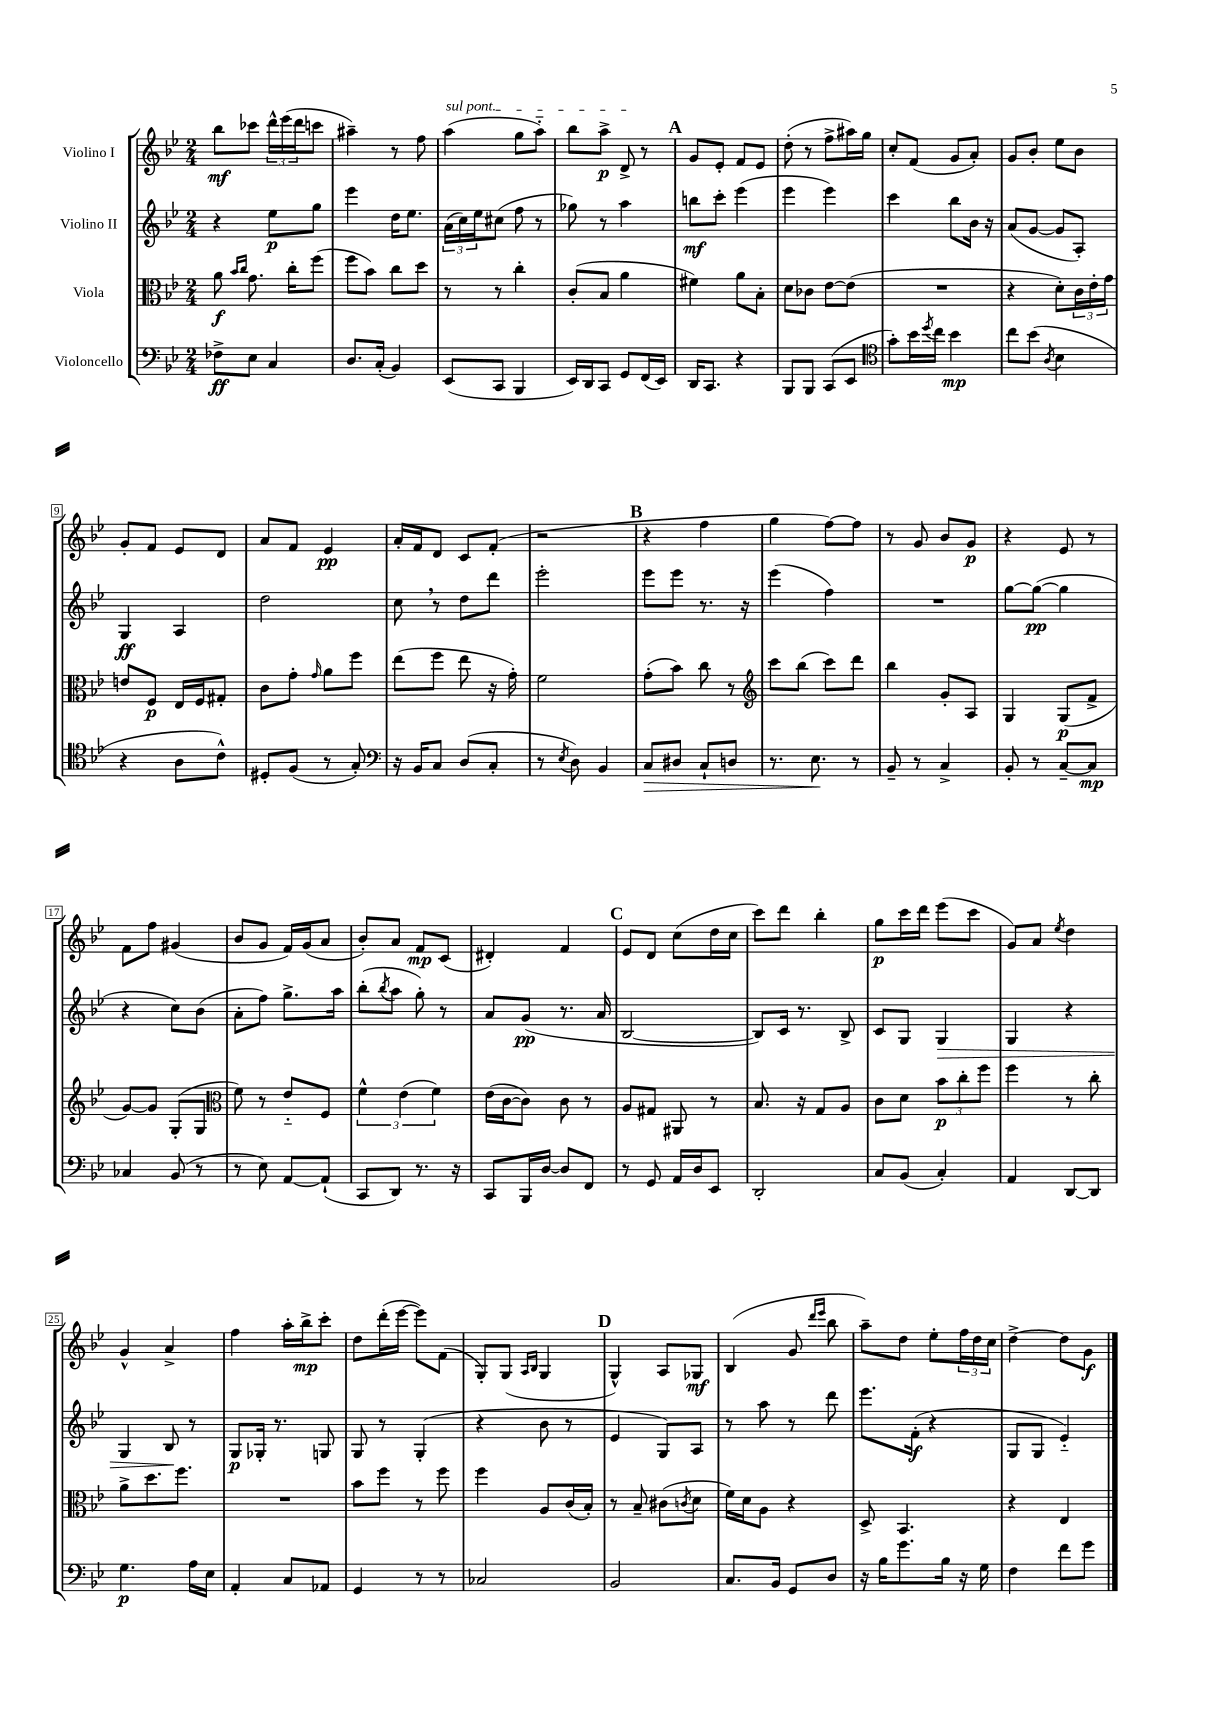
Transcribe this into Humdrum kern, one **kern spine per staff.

**kern	**dynam	**kern	**dynam	**kern	**dynam	**kern	**dynam
*part4	*part4	*part3	*part3	*part2	*part2	*part1	*part1
*staff4	*staff4	*staff3	*staff3	*staff2	*staff2	*staff1	*staff1
*I"Violoncello	*	*I"Viola	*	*I"Violino II	*	*I"Violino I	*
*clefF4	*	*clefC3	*	*clefG2	*	*clefG2	*
*k[b-e-]	*	*k[b-e-]	*	*k[b-e-]	*	*k[b-e-]	*
*M2/4	*	*M2/4	*	*M2/4	*	*M2/4	*
=1	=1	=1	=1	=1	=1	=1	=1
8F-X^\L	ff	8a\	f	4r	.	8bb-\L	mf
.	.	16qqb-/LL	.	.	.	.	.
.	.	16qqcc/JJ	.	.	.	.	.
8E-\J	.	8.g\	.	.	.	8ccc-X\J	.
4C/	.	.	.	8ee-\L	p	24ddd^^\LL	.
.	.	.	.	.	.	(24eee-\	.
.	.	16cc'\KL	.	.	.	.	.
.	.	.	.	.	.	24ddd\J	.
.	.	(8ff\J	.	8gg\J	.	8cccn\J	.
=2	=2	=2	=2	=2	=2	=2	=2
8.D/L	.	8ff\L	.	4eee-\	.	4aa#X~\)	.
.	.	8b-\J)	.	.	.	.	.
(16C'/Jk	.	.	.	.	.	.	.
4BB-/)	.	8cc\L	.	16dd\KL	.	8r	.
.	.	.	.	8.ee-\J	.	.	.
.	.	8dd\J	.	.	.	8ff\	.
=3	=3	=3	=3	=3	=3	=3	=3
!	!	!	!	!	!	!LO:TX:a:i:t=sul pont.	!
(8EE-/L	.	8r	.	(24a\LL	.	(4aa\	.
.	.	.	.	24cc\)	.	.	.
.	.	.	.	24ee-\J	.	.	.
8CC/J	.	8r	.	(8cc#X\J	.	.	.
4BBB-/	.	4cc'\	.	8ff\	.	8gg\L	.
.	.	.	.	8r	.	8aa\J)	.
=4	=4	=4	=4	=4	=4	=4	=4
16EE-/LL)	.	(8c'/L	.	8gg-X\)	.	8bb-\L	.
16DD/J	.	.	.	.	.	.	.
8CC/J	.	8B-/J	.	8r	.	8aa^\J	p
8GG/L	.	4a\	.	4aa\	.	8d^/	.
(16FF/L	.	.	.	.	.	8r	.
16EE-/JJ)	.	.	.	.	.	.	.
!!LO:REH:place=s1:t=A
=5	=5	=5	=5	=5	=5	=5	=5
16DD/KL	.	4f#X\)	.	8bbn\L	mf	8g/L	.
8.CC/J	.	.	.	.	.	.	.
.	.	.	.	8ccc'\J	.	8e-'/J	.
4r	.	8a\L	.	(4eee-\	.	8f/L	.
.	.	8B-'\J	.	.	.	8e-/J	.
=6	=6	=6	=6	=6	=6	=6	=6
8BBB-/L	.	8d\L	.	4eee-\	.	(8dd'\	.
8BBB-/J	.	8c-X\J	.	.	.	8r	.
(8CC/L	.	[8e-\L	.	4eee-\)	.	8ff^\L	.
8EE-/J	.	(8e-\J]	.	.	.	16aa#X\L)	.
.	.	.	.	.	.	16gg\JJ	.
=7	=7	=7	=7	=7	=7	=7	=7
*clefC4	*	*	*	*	*	*	*
8g'\L)	.	2r	.	4ccc\	.	8cc'/L	.
16b-\L	.	.	.	.	.	(8f/J	.
8qdd/	.	.	.	.	.	.	.
16cc\JJ	.	.	.	.	.	.	.
4b-\	mp	.	.	8bb-\L	.	8g/L	.
.	.	.	.	16b-\Jk	.	8a'/J)	.
.	.	.	.	16r	.	.	.
=8	=8	=8	=8	=8	=8	=8	=8
8cc\L	.	4r	.	(8a/L	.	8g/L	.
(8b-\J	.	.	.	[8g/J	.	8b-'/J	.
8qA/	.	.	.	.	.	.	.
4B-\	.	8d'\L)	.	8g/L]	.	8ee-\L	.
.	.	24c\L	.	8A'/J)	.	8b-\J	.
.	.	24e-'\	.	.	.	.	.
.	.	24g\JJ	.	.	.	.	.
!!LO:LB:g=z
=9	=9	=9	=9	=9	=9	=9	=9
4r	.	8en/L	.	4G/	ff	8g'/L	.
.	.	8F/J	p	.	.	8f/J	.
8A\L	.	16E-/LL	.	4A/	.	8e-/L	.
.	.	16F/J	.	.	.	.	.
8c^^\J)	.	8G#X'/J	.	.	.	8d/J	.
=10	=10	=10	=10	=10	=10	=10	=10
8D#X'/L	.	8c\L	.	2dd\	.	8a/L	.
(8F/J	.	8g'\J	.	.	.	8f/J	.
.	.	16qqg/	.	.	.	.	.
8r	.	8a\L	.	.	.	4e-/	pp
8G'/)	.	8ff\J	.	.	.	.	.
=11	=11	=11	=11	=11	=11	=11	=11
*clefF4	*	*	*	*	*	*	*
16r	.	(8ee-\L	.	8cc,\	.	16a'/LL	.
16BB-/KL	.	.	.	.	.	16f/J	.
8C/J	.	8ff\J	.	8r	.	8d/J	.
(8D/L	.	8ee-\	.	8dd\L	.	8c/L	.
8C'/J	.	16r	.	8ddd\J	.	(8f'/J	.
.	.	16g'\)	.	.	.	.	.
=12	=12	=12	=12	=12	=12	=12	=12
8r	.	2f\	.	2eee-'\	.	2r	.
8qE-/	.	.	.	.	.	.	.
8D\)	.	.	.	.	.	.	.
4BB-/	.	.	.	.	.	.	.
!!LO:REH:place=s1:t=B
=13	=13	=13	=13	=13	=13	=13	=13
!	!LO:HP:b	!	!	!	!	!	!
8C/L	>	(8g'\L	.	8eee-\L	.	4r	.
8D#X/J	.	8b-\J)	.	8eee-\J	.	.	.
8C`/L	.	8cc\	.	8.r	.	4ff\	.
8Dn/J	.	8r	.	.	.	.	.
.	.	.	.	16r	.	.	.
=14	=14	=14	=14	=14	=14	=14	=14
*	*	*clefG2	*	*	*	*	*
8.r	.	8ccc\L	.	(4eee-\	.	4gg\	.
.	.	(8bb-\J	.	.	.	.	.
8.E-\	.	.	.	.	.	.	.
.	.	8ccc\L)	.	4ff\)	.	[8ff\L)	.
8r	]	8ddd\J	.	.	.	8ff\J]	.
=15	=15	=15	=15	=15	=15	=15	=15
8BB-~/	.	4bb-\	.	2r	.	8r	.
8r	.	.	.	.	.	8g/	.
4C^/	.	8g'/L	.	.	.	8b-/L	.
.	.	8A/J	.	.	.	8g/J	p
=16	=16	=16	=16	=16	=16	=16	=16
8BB-'/	.	4G/	.	[8gg\L	.	4r	.
8r	.	.	.	(8gg\J_	pp	.	.
[8C~/L	.	(8G/L	p	4gg\]	.	8e-/	.
8C/J]	mp	8f^/J	.	.	.	8r	.
!!LO:LB:g=z
=17	=17	=17	=17	=17	=17	=17	=17
4C-X/	.	[8g/L)	.	4r	.	8f\L	.
.	.	8g/J]	.	.	.	8ff\J	.
(8BB-/	.	(8G'/L	.	8cc\L)	.	(4g#X/	.
8r	.	8G/J	.	(8b-\J	.	.	.
=18	=18	=18	=18	=18	=18	=18	=18
*	*	*clefC3	*	*	*	*	*
8r	.	8f\)	.	8a'\L	.	8b-/L	.
8E-\)	.	8r	.	8ff\J)	.	8g/J	.
[8AA/L	.	8e-/L	.	8.gg^\L	.	16f/LL)	.
.	.	.	.	.	.	(16g/J	.
(8AA`/J]	.	8F/J	.	.	.	8a/J	.
.	.	.	.	16aa\Jk	.	.	.
=19	=19	=19	=19	=19	=19	=19	=19
8CC/L	.	6f^^\	.	(8bb-'\L	.	8b-'/L)	.
.	.	.	.	8qbb-/	.	.	.
8DD/J)	.	.	.	8aa\J	.	8a/J	.
.	.	(6e-\	.	.	.	.	.
8.r	.	.	.	8gg'\)	.	8f/L	mp
.	.	6f\)	.	.	.	.	.
.	.	.	.	8r	.	(8c/J	.
16r	.	.	.	.	.	.	.
=20	=20	=20	=20	=20	=20	=20	=20
8CC/L	.	(16e-\LL	.	8a/L	.	4d#X'/)	.
.	.	[16c\J	.	.	.	.	.
16BBB-/L	.	8c\J])	.	(8g/J	pp	.	.
[16D/JJ	.	.	.	.	.	.	.
8D/L]	.	8c\	.	8.r	.	4f/	.
8FF/J	.	8r	.	.	.	.	.
.	.	.	.	16a/	.	.	.
!!LO:REH:place=s1:t=C
=21	=21	=21	=21	=21	=21	=21	=21
8r	.	8A/L	.	[2B-/	.	8e-/L	.
8GG/	.	8G#X/J	.	.	.	8d/J	.
16AA/LL	.	8AA#X/	.	.	.	(8cc\L	.
16D/J	.	.	.	.	.	.	.
8EE-/J	.	8r	.	.	.	16dd\L	.
.	.	.	.	.	.	16cc\JJ	.
=22	=22	=22	=22	=22	=22	=22	=22
2DD'/	.	8.B-/	.	8B-/L])	.	8ccc\L)	.
.	.	.	.	16c/Jk	.	8ddd\J	.
.	.	16r	.	8.r	.	.	.
.	.	8G/L	.	.	.	4bb-'\	.
.	.	8A/J	.	8B-^/	.	.	.
=23	=23	=23	=23	=23	=23	=23	=23
8C/L	.	8c\L	.	8c/L	.	8gg\L	p
(8BB-/J	.	8d\J	.	8G/J	.	16ccc\L	.
.	.	.	.	.	.	16ddd\JJ	.
!	!	!	!	!	!LO:HP:b	!	!
4C'/)	.	12b-\L	p	4G/	>	(8eee-\L	.
.	.	12cc'\	.	.	.	.	.
.	.	.	.	.	.	8ccc\J	.
.	.	12ff\J	.	.	.	.	.
=24	=24	=24	=24	=24	=24	=24	=24
4AA/	.	4ff\	.	4G/	.	8g/L)	.
.	.	.	.	.	.	8a/J	.
.	.	.	.	.	.	8qee-/	.
[8DD/L	.	8r	.	4r	.	4dd\	.
8DD/J]	.	8cc'\	.	.	.	.	.
!!LO:LB:g=z
=25	=25	=25	=25	=25	=25	=25	=25
4.G\	p	8a^\L	.	4G/	.	4g^^/	.
.	.	8.dd\	.	.	.	.	.
.	.	.	.	8B-/	.	4a^/	.
.	.	8.ff\J	.	.	.	.	.
16A\LL	.	.	.	8r	]	.	.
16E-\JJ	.	.	.	.	.	.	.
=26	=26	=26	=26	=26	=26	=26	=26
4AA'/	.	2r	.	8G/L	p	4ff\	.
.	.	.	.	16G-X'/Jk	.	.	.
.	.	.	.	8.r	.	.	.
8C/L	.	.	.	.	.	16aa'\LL	.
.	.	.	.	.	.	16bb-^\J	mp
8AA-X/J	.	.	.	8Gn/	.	8ccc'\J	.
=27	=27	=27	=27	=27	=27	=27	=27
4GG/	.	8b-\L	.	8G/	.	8dd\L	.
.	.	8ff\J	.	8r	.	(16ddd'\L	.
.	.	.	.	.	.	[16eee-\JJ	.
8r	.	8r	.	(4G'/	.	8eee-\L])	.
8r	.	8ff\	.	.	.	(8f\J	.
=28	=28	=28	=28	=28	=28	=28	=28
2C-X/	.	4ff\	.	4r	.	8G'/L)	.
.	.	.	.	.	.	(8G/J	.
.	.	.	.	.	.	16qqA/LL	.
.	.	.	.	.	.	16qqB-/JJ	.
.	.	8A/L	.	8b-\	.	4G/	.
.	.	(16c/L	.	8r	.	.	.
.	.	16B-'/JJ)	.	.	.	.	.
!!LO:REH:place=s1:t=D
=29	=29	=29	=29	=29	=29	=29	=29
2BB-/	.	8r	.	4e-/	.	4G^^/)	.
.	.	8B-~/	.	.	.	.	.
.	.	(8c#X\L	.	8G/L)	.	8A/L	.
.	.	8qcn/	.	.	.	.	.
.	.	8d\J	.	8A/J	.	8G-X/J	mf
=30	=30	=30	=30	=30	=30	=30	=30
8.C/L	.	16f\LL)	.	8r	.	(4B-/	.
.	.	16d\J	.	.	.	.	.
.	.	8A\J	.	8aa\	.	.	.
16BB-/Jk	.	.	.	.	.	.	.
8GG/L	.	4r	.	8r	.	8g/	.
.	.	.	.	.	.	16qqddd/LL	.
.	.	.	.	.	.	16qqeee-/JJ	.
8D/J	.	.	.	8ddd\	.	8bb-\	.
=31	=31	=31	=31	=31	=31	=31	=31
16r	.	8D^/	.	8.eee-\L	.	8aa~\L)	.
16B-\KL	.	.	.	.	.	.	.
8.g\	.	4.BB-/	.	.	.	8dd\J	.
.	.	.	.	(16f'\Jk	f	.	.
.	.	.	.	4r	.	8ee-'\L	.
16B-\Jk	.	.	.	.	.	.	.
16r	.	.	.	.	.	24ff\L	.
.	.	.	.	.	.	24dd\	.
16G\	.	.	.	.	.	.	.
.	.	.	.	.	.	24cc\JJ	.
=32	=32	=32	=32	=32	=32	=32	=32
4F\	.	4r	.	8G/L	.	[4dd^\	.
.	.	.	.	8G/J	.	.	.
8f\L	.	4E-/	.	4e-/)	.	8dd\L]	.
8g\J	.	.	.	.	.	8g\J	f
==	==	==	==	==	==	==	==
*-	*-	*-	*-	*-	*-	*-	*-
